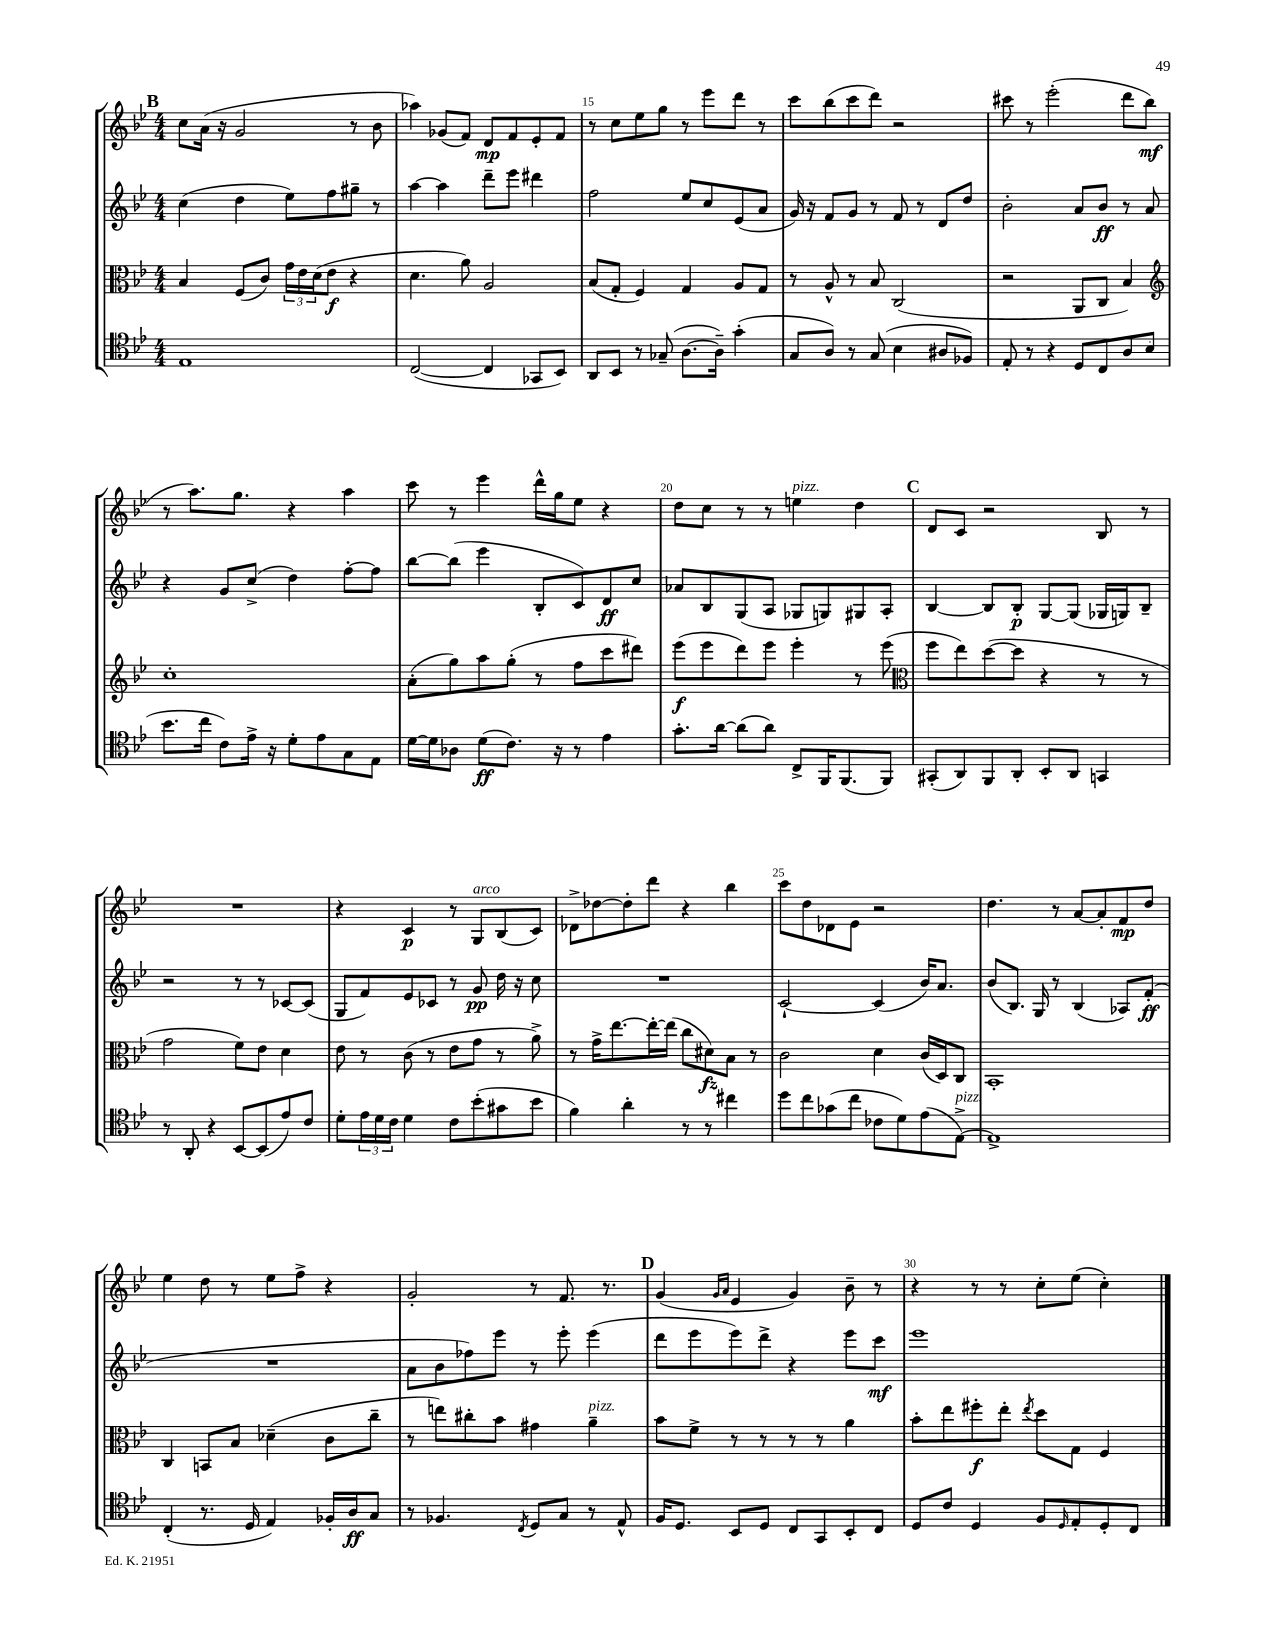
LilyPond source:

<<
\new StaffGroup <<
\new Staff = "s0" {
    \clef treble \key bes \major \numericTimeSignature \time 4/4
    \mark \markup { \bold "B" } c''8 a'16( r16 g'2 r8 bes'8 |
    aes''4) ges'8( f'8) d'8\mp f'8 ees'8-. f'8 |
    r8 c''8 ees''8 g''8 r8 ees'''8 d'''8 r8 |
    c'''8 bes''8( c'''8 d'''8) r2 |
    cis'''8 r8 ees'''2-.( d'''8 bes''8\mf |
    r8 a''8.) g''8. r4 a''4 |
    c'''8 r8 ees'''4 d'''16-^ g''16 ees''8 r4 |
    d''8 c''8 r8 r8 e''4^\markup { \italic "pizz." } d''4 |
    \mark \markup { \bold "C" } d'8 c'8 r2 bes8 r8 |
    R1 |
    r4 c'4\p r8 g8^\markup { \italic "arco" } bes8( c'8) |
    des'8-> des''8~ des''8-. d'''8 r4 bes''4 |
    c'''8 d''8 des'8 ees'8 r2 |
    d''4. r8 a'8~ a'8-. f'8\mp d''8 |
    ees''4 d''8 r8 ees''8 f''8-> r4 |
    g'2-. r8 f'8. r8. |
    \mark \markup { \bold "D" } g'4( \grace { g'16 a'16 } ees'4 g'4) bes'8-- r8 |
    r4 r8 r8 c''8-. ees''8( c''4-.) \bar "|." |
}
\new Staff = "s1" {
    \clef treble \key bes \major \numericTimeSignature \time 4/4
    \mark \markup { \bold "B" } c''4( d''4 ees''8) f''8 gis''8-- r8 |
    a''4~ a''4 d'''8-- ees'''8 dis'''4 |
    f''2 ees''8 c''8 ees'8( a'8 |
    g'16) r16 f'8 g'8 r8 f'8 r8 d'8 d''8 |
    bes'2-. a'8 bes'8\ff r8 a'8 |
    r4 g'8 c''8->( d''4) f''8~-. f''8 |
    bes''8~ bes''8( ees'''4 bes8-. c'8) d'8\ff c''8 |
    aes'8 bes8 g8( a8 ges8 g8) gis8 a8-. |
    \mark \markup { \bold "C" } bes4~ bes8 bes8-.\p g8~ g8( ges16 g16) bes8-- |
    r2 r8 r8 ces'8~ ces'8( |
    g8 f'8) ees'8 ces'8 r8 g'8\pp d''16 r16 c''8 |
    R1 |
    c'2~-! c'4( bes'16) a'8. |
    bes'8( bes8.) g16 r8 bes4( aes8) f'8-.\ff( |
    R1 |
    a'8 bes'8 fes''8) ees'''8 r8 ees'''8-. ees'''4( |
    \mark \markup { \bold "D" } d'''8 ees'''8 ees'''8) d'''8-> r4 ees'''8 c'''8\mf |
    ees'''1 \bar "|." |
}
\new Staff = "s2" {
    \clef alto \key bes \major \numericTimeSignature \time 4/4
    \mark \markup { \bold "B" } bes4 f8( c'8) \tuplet 3/2 { g'16 ees'16 d'16( } ees'8\f r4 |
    d'4. a'8) a2 |
    bes8( g8-. f4) g4 a8 g8 |
    r8 a8-^ r8 bes8 c2( |
    r2 a,8 c8 bes4) |
    \clef treble c''1-. |
    a'8-.( g''8) a''8 g''8-.( r8 f''8 c'''8 dis'''8) |
    ees'''8\f( ees'''8 d'''8) ees'''8 ees'''4-. r8 ees'''8( |
    \mark \markup { \bold "C" } \clef alto f''8 ees''8) d''8~( d''8 r4 r8 r8 |
    g'2 f'8) ees'8 d'4 |
    ees'8 r8 c'8( r8 ees'8 g'8 r8 a'8->) |
    r8 g'16-> ees''8.~ ees''16~-. ees''16( c''8 dis'8\fz) bes8 r8 |
    c'2 d'4 c'16( d16) c8 |
    bes,1-. |
    c4 b,8 bes8 des'4--( c'8 c''8-- |
    r8 e''8) cis''8-. bes'8 gis'4 a'4--^\markup { \italic "pizz." } |
    \mark \markup { \bold "D" } bes'8 f'8-> r8 r8 r8 r8 a'4 |
    bes'8-. ees''8 fis''8-.\f ees''8-. \acciaccatura { ees''8 } d''8 g8 f4 \bar "|." |
}
\new Staff = "s3" {
    \clef tenor \key bes \major \numericTimeSignature \time 4/4
    \mark \markup { \bold "B" } ees1 |
    c2~( c4 ges,8 bes,8) |
    a,8 bes,8 r8 ges8--( a8.~ a16--) g'4-.( |
    g8 a8) r8 g8( bes4 ais8 fes8) |
    ees8-. r8 r4 d8 c8 a8 bes8( |
    bes'8. c''16 c'8) ees'16-> r16 d'8-. ees'8 g8 ees8 |
    d'16~ d'16 aes8 d'8\ff( c'8.) r16 r8 ees'4 |
    g'8.-. a'16~ a'8( a'8) c8-> f,16 f,8.( f,8) |
    \mark \markup { \bold "C" } gis,8-.( a,8) f,8 a,8-. bes,8-. a,8 g,4 |
    r8 a,8-. r4 bes,8~ bes,8( ees'8) c'8 |
    d'8-. \tuplet 3/2 { ees'16 d'16 c'16 } d'4 c'8 bes'8-.( gis'8 bes'8 |
    f'4) a'4-. r8 r8 cis''4 |
    d''8 c''8 ges'8( c''8 ces'8 d'8) ees'8( ees8~->^\markup { \italic "pizz." }) |
    ees1-> |
    c4-.( r8. d16 ees4) fes16-. a16\ff g8 |
    r8 fes4. \acciaccatura { c8 } d8 g8 r8 ees8-^ |
    \mark \markup { \bold "D" } f16 d8. bes,8 d8 c8 g,8 bes,8-. c8 |
    d8 c'8 d4 f8 \grace { d16 } ees8-. d8-. c8 \bar "|." |
}
>>
>>
\layout { \context { \Score currentBarNumber = #13 \override BarNumber.break-visibility = ##(#f #t #t) barNumberVisibility = #(every-nth-bar-number-visible 5) } }
